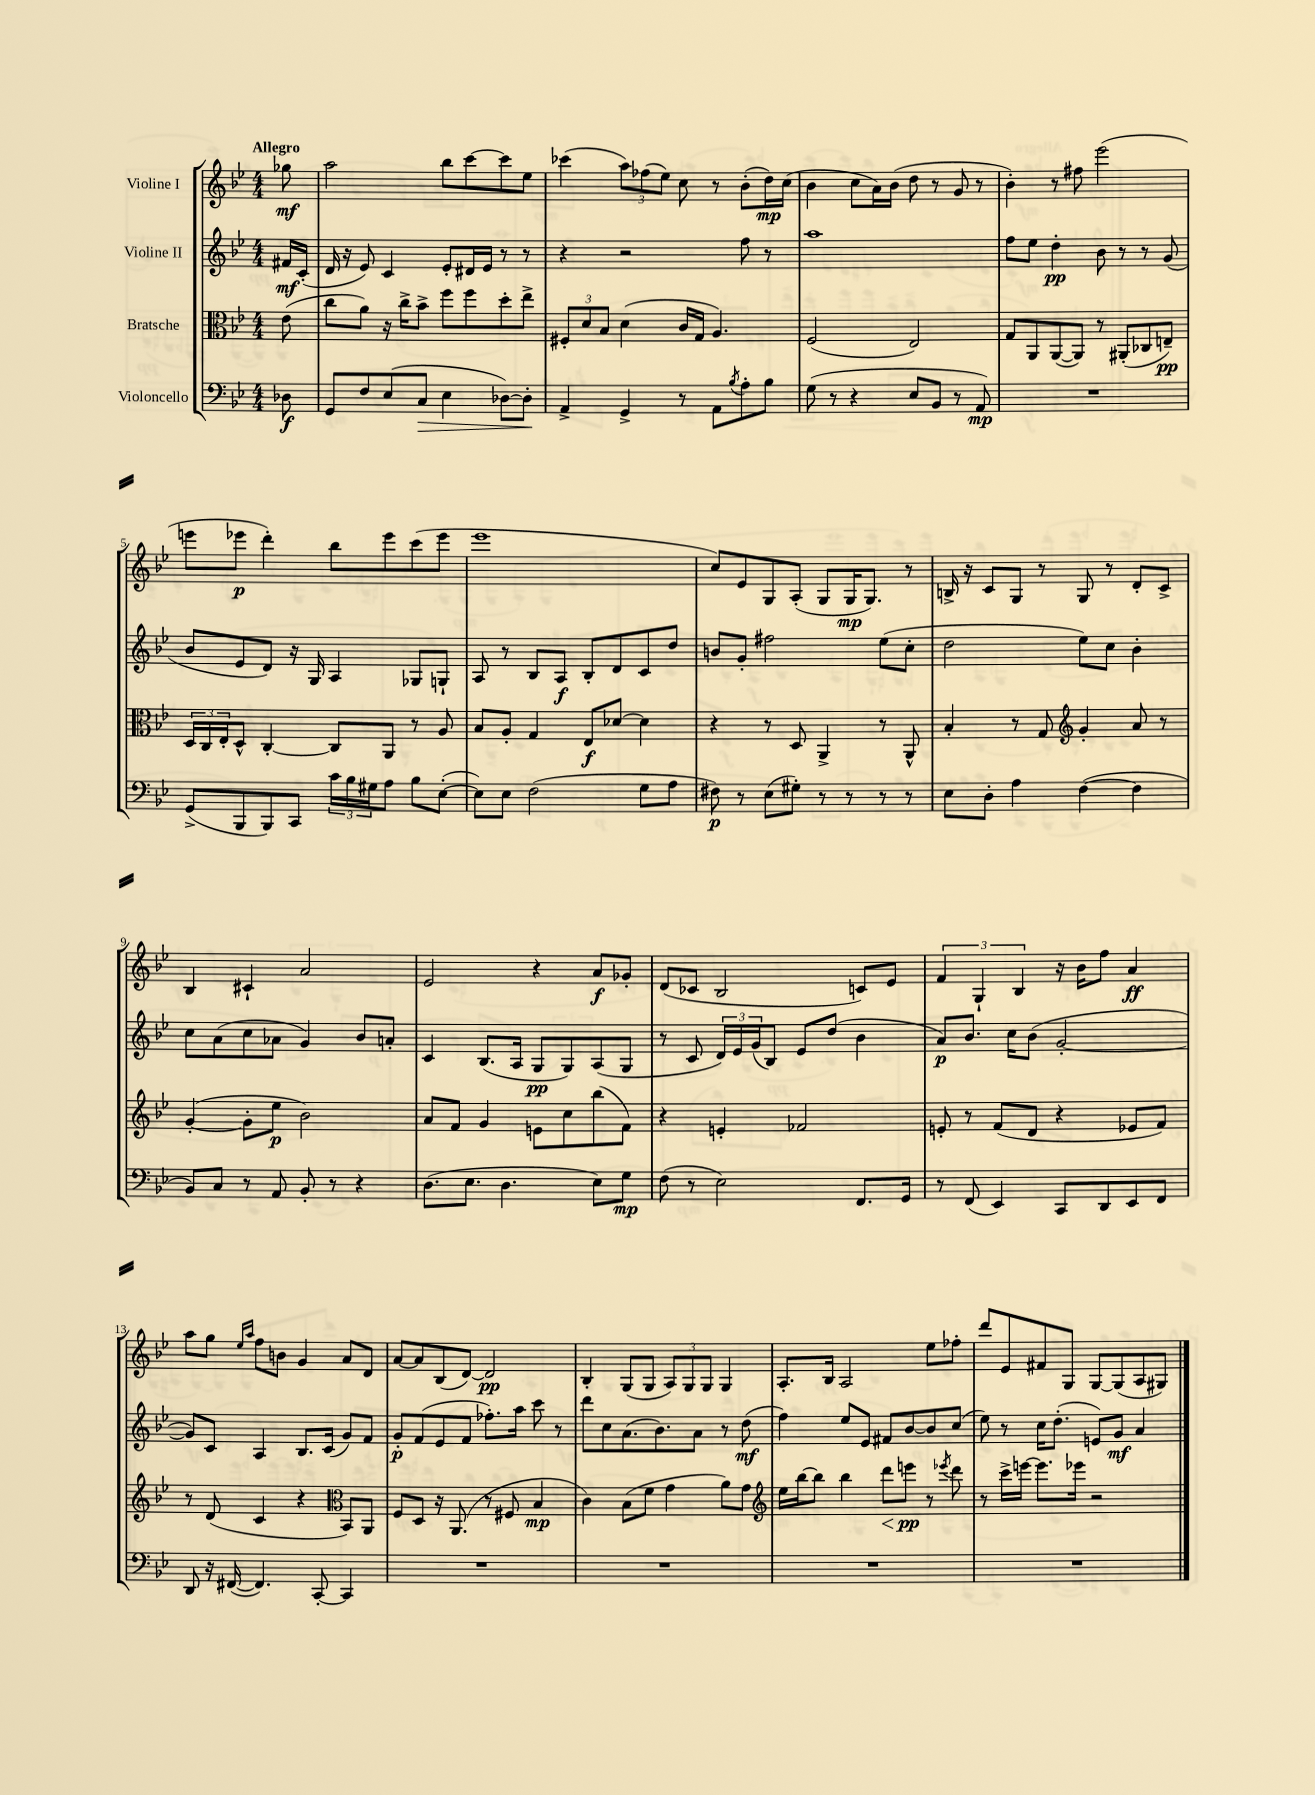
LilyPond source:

<<
\new StaffGroup <<
\new Staff = "s0" \with { instrumentName = "Violine I" } {
    \clef treble \key bes \major \numericTimeSignature \time 4/4 \partial 8 \tempo "Allegro"
    ges''8\mf |
    a''2 bes''8 c'''8~ c'''8 ees''8 |
    ces'''4( \tuplet 3/2 { a''8) fes''8( ees''8) } c''8 r8 bes'8-.( d''16\mp) c''16( |
    bes'4 c''8 a'16) bes'16( d''8 r8 g'8 r8 |
    bes'4-.) r8 fis''8 ees'''2( |
    e'''8 ees'''8\p d'''4-.) bes''8 ees'''8 c'''8( ees'''8 |
    ees'''1 |
    c''8) ees'8 g8 a8-.( g8 g16\mp g8.) r8 |
    b16-> r16 c'8 g8 r8 g8 r8 d'8-. c'8-> |
    bes4 cis'4-! a'2 |
    ees'2 r4 a'8\f ges'8-. |
    d'8( ces'8 bes2 c'8) ees'8 |
    \tuplet 3/2 { f'4 g4-! bes4 } r16 bes'16 f''8 a'4\ff |
    a''8 g''8 \grace { ees''16 a''16 } f''8 b'8 g'4 a'8 d'8 |
    a'8~ a'8 bes8( d'8~) d'2\pp |
    bes4-. g8( g8 \tuplet 3/2 { a8) g8 g8 } g4 |
    a8.-. bes16 a2 ees''8 fes''8-. |
    d'''8 ees'8 fis'8 g8 g8~ g8( a8 gis8) \bar "|." |
}
\new Staff = "s1" \with { instrumentName = "Violine II" } {
    \clef treble \key bes \major \numericTimeSignature \time 4/4 \partial 8
    fis'16\mf c'16-.( |
    d'16 r16 ees'8) c'4 ees'8-. dis'16 ees'16 r8 r8 |
    r4 r2 f''8 r8 |
    a''1 |
    f''8 ees''8 d''4-.\pp bes'8 r8 r8 g'8( |
    bes'8 ees'8 d'8) r16 g16 a4 ges8 g8-! |
    a8 r8 bes8 a8\f bes8-. d'8 c'8 d''8 |
    b'8 g'8-. fis''2 ees''8( c''8-. |
    d''2 ees''8) c''8 bes'4-. |
    c''8 a'8( c''8 aes'8 g'4) bes'8 a'8-. |
    c'4 bes8.( a16 g8\pp g8) a8( g8 |
    r8 c'8 \tuplet 3/2 { d'16) ees'16 g'16( } bes8) ees'8 d''8( bes'4 |
    a'8\p) bes'8. c''16 bes'8( g'2~-. |
    g'8) c'8 a4 bes8. c'16( g'8) f'8 |
    g'8-.\p f'8( ees'8 f'8 fes''8.-.) a''16 c'''8 r8 |
    d'''8 c''8 a'8.( bes'8.) a'8 r8 d''8\mf( |
    f''4) ees''8 ees'8 fis'8 bes'8~ bes'8 c''8( |
    ees''8) r8 c''16 d''8.-.( e'8) g'8\mf a'4 \bar "|." |
}
\new Staff = "s2" \with { instrumentName = "Bratsche" } {
    \clef alto \key bes \major \numericTimeSignature \time 4/4 \partial 8
    ees'8( |
    c''8 a'8) r16 c''16-> bes'8-> f''8 f''8 d''8-. ees''8-> |
    \tuplet 3/2 { fis8-. d'8 bes8 } d'4( c'16 g16 a4.) |
    f2( ees2) |
    g8 a,8 a,8~( a,8) r8 ais,8-.( ces8 e8--\pp) |
    \tuplet 3/2 { d16 c16 ees16-. } d8-^ c4~-. c8 a,8 r8 a8 |
    bes8 a8-. g4 ees8\f des'8~ des'4 |
    r4 r8 d8 a,4-> r8 a,8-^ |
    bes4-. r8 g8 \clef treble g'4-. a'8 r8 |
    g'4~-.( g'8-. ees''8\p bes'2) |
    a'8 f'8 g'4 e'8 c''8 bes''8( f'8) |
    r4 e'4-. fes'2 |
    e'8-. r8 f'8( d'8 r4 ees'8 f'8) |
    r8 d'8( c'4 r4 \clef alto bes,8) a,8 |
    f8 d8 r16 a,8.( r8 fis8 bes4\mp |
    c'4) bes8( f'8 g'4 a'8) g'8 |
    \clef treble ees''16 bes''16~ bes''8 bes''4 d'''8\< e'''8\pp\! r8 \acciaccatura { ees'''8 } d'''8 |
    r8 c'''16-> e'''16~ e'''8. ees'''16 r2 \bar "|." |
}
\new Staff = "s3" \with { instrumentName = "Violoncello" } {
    \clef bass \key bes \major \numericTimeSignature \time 4/4 \partial 8
    des8\f |
    g,8 f8 ees8( c8\> ees4 des8~) des8-.\! |
    a,4-> g,4-> r8 a,8 \acciaccatura { bes8 } a8-. bes8 |
    g8( r8 r4 ees8 bes,8 r8 a,8\mp) |
    R1 |
    g,8->( bes,,8 bes,,8) c,8 \tuplet 3/2 { c'16 bes16 gis16 } a8 bes8 ees8~-.( |
    ees8) ees8 f2( g8 a8 |
    fis8\p) r8 ees8( gis8-.) r8 r8 r8 r8 |
    ees8 d8-. a4 f4~( f4 |
    bes,8) c8 r8 a,8 bes,8-. r8 r4 |
    d8.( ees8. d4. ees8) g8\mp |
    f8( r8 ees2) f,8. g,16 |
    r8 f,8( ees,4) c,8 d,8 ees,8 f,8 |
    d,8 r16 fis,16~( fis,4.) c,8~-. c,4 |
    R1 |
    R1 |
    R1 |
    R1 \bar "|." |
}
>>
>>
